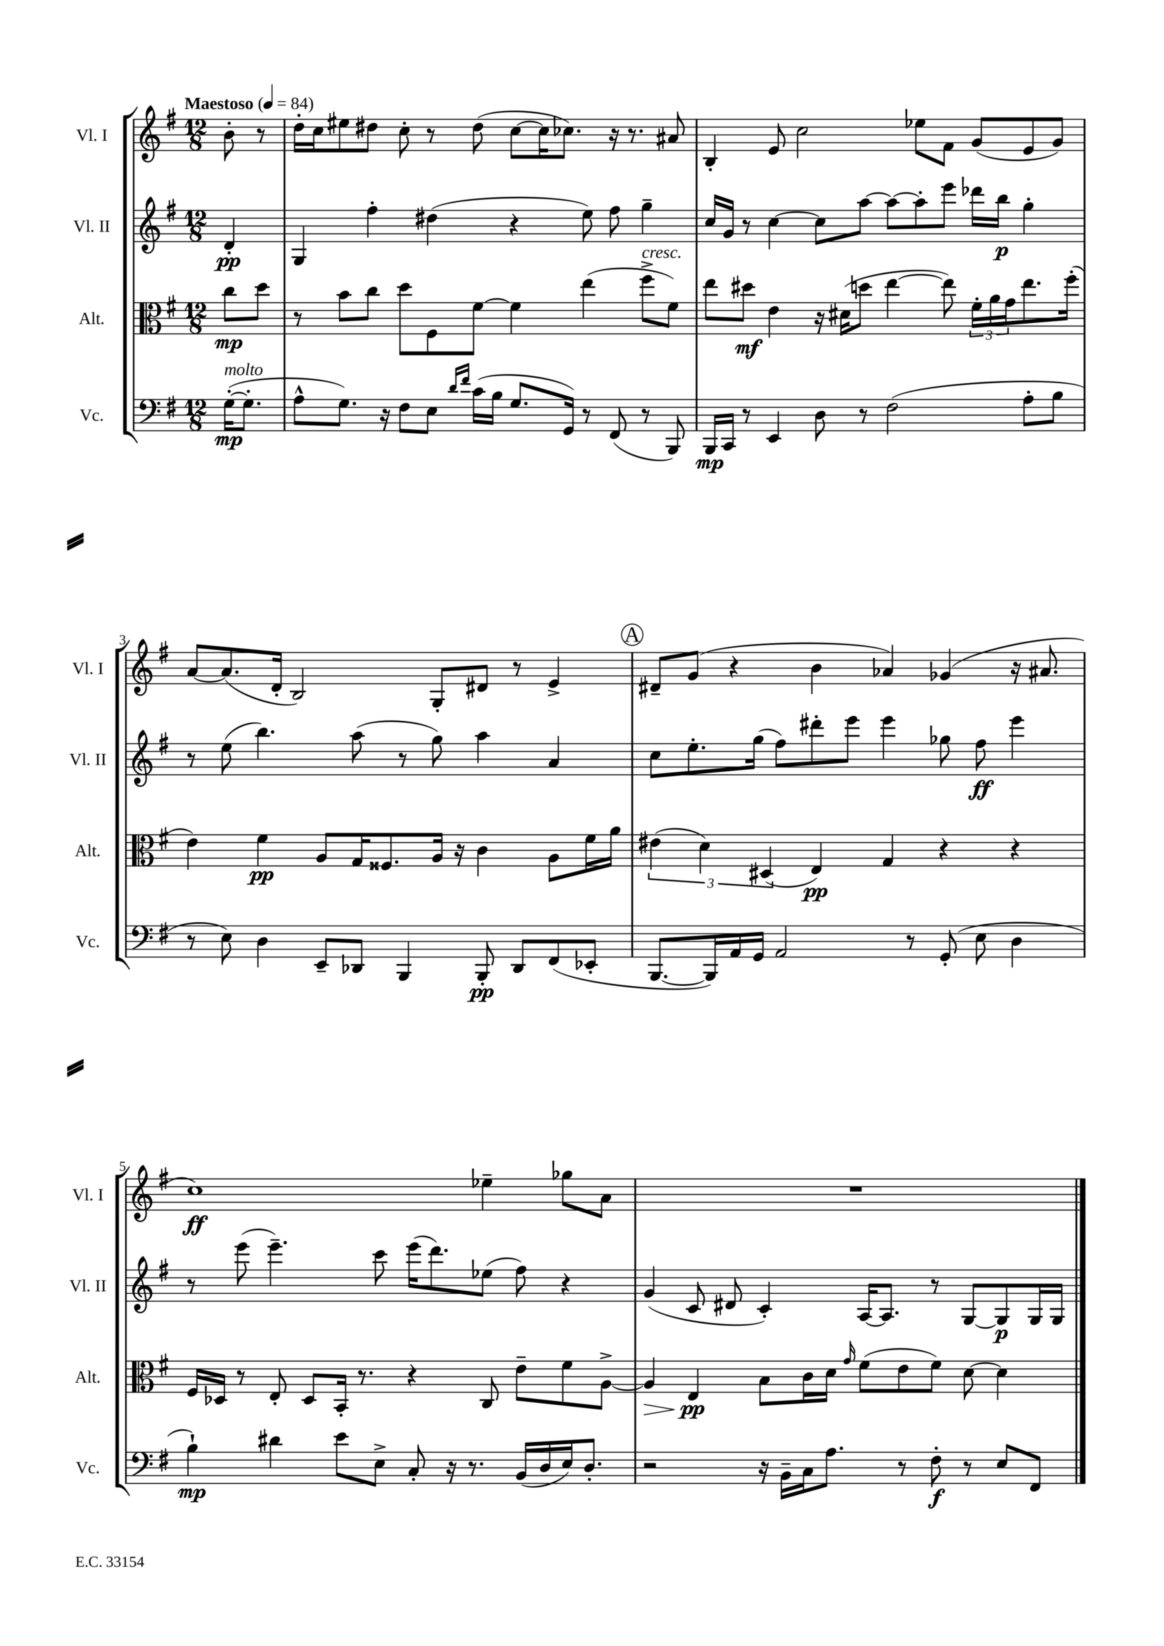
<<
\new StaffGroup <<
\new Staff = "s0" \with { instrumentName = "Vl. I" shortInstrumentName = "Vl. I" } {
    \clef treble \key g \major \numericTimeSignature \time 12/8 \partial 4 \tempo "Maestoso" 4 = 84
    b'8-. r8 |
    d''16-. c''16 eis''8 dis''8 c''8-. r8 dis''8( c''8~ c''16 ces''8.) r16 r8. ais'8 |
    b4-. e'8 c''2 ees''8 fis'8 g'8( e'8 g'8) |
    a'8~ a'8.( d'16-. b2) g8-. dis'8 r8 e'4-> |
    \mark \markup { \circle "A" } dis'8-- g'8( r4 b'4 aes'4) ges'4( r16 ais'8. |
    c''1\ff) ees''4-- ges''8 a'8 |
    R1. \bar "|." |
}
\new Staff = "s1" \with { instrumentName = "Vl. II" shortInstrumentName = "Vl. II" } {
    \clef treble \key g \major \numericTimeSignature \time 12/8 \partial 4
    d'4-.\pp |
    g4 fis''4-. dis''4( r4 e''8) fis''8 g''4-- |
    c''16 g'16 r8 c''4~ c''8 a''8~ a''8~ a''8-. e'''8 des'''16 b''16\p g''4-. |
    r8 e''8( b''4.) a''8( r8 g''8) a''4 a'4 |
    \mark \markup { \circle "A" } c''8 e''8.-. g''16( fis''8) dis'''8-. e'''8 e'''4 ges''8 fis''8\ff e'''4 |
    r8 e'''8( e'''4.--) c'''8 e'''16( d'''8.) ees''8( fis''8) r4 |
    g'4( c'8 dis'8 c'4-.) a16~ a8. r8 g8~ g8\p g16 g16 \bar "|." |
}
\new Staff = "s2" \with { instrumentName = "Alt." shortInstrumentName = "Alt." } {
    \clef alto \key g \major \numericTimeSignature \time 12/8 \partial 4
    c''8\mp d''8 |
    r8 b'8 c''8 d''8 fis8 fis'8~ fis'4 e''4( fis''8->^\markup { \italic "cresc." } fis'8) |
    e''8 dis''8\mf e'4 r16 dis'16( d''8 e''4~ e''8) \tuplet 3/2 { fis'16-. a'16 g'16 } e''8. fis''16-.( |
    e'4) fis'4\pp a8 g16 fisis8. a16 r16 c'4 a8 fis'16 a'16 |
    \mark \markup { \circle "A" } \tuplet 3/2 { eis'4( d'4) dis4( } e4\pp) g4 r4 r4 |
    fis16 des16 r8 e8-. des8 b,16-. r8. r4 c8 e'8-- fis'8 a8~-> |
    a4\> e4\pp\! b8 c'16 d'16 \grace { g'16 } fis'8( e'8 fis'8) d'8~ d'4 \bar "|." |
}
\new Staff = "s3" \with { instrumentName = "Vc." shortInstrumentName = "Vc." } {
    \clef bass \key g \major \numericTimeSignature \time 12/8 \partial 4
    g16~-.\mp^\markup { \italic "molto" }( g8.-. |
    a8-^ g8.) r16 fis8 e8 \grace { d'16 fis'16 } c'16( b16 g8. g,16) r8 fis,8( r8 b,,8) |
    b,,16\mp c,16 r8 e,4 d8 r8 fis2( a8-. b8 |
    r8 e8) d4 e,8-- des,8 b,,4 b,,8-.\pp des,8 fis,8( ees,8-. |
    \mark \markup { \circle "A" } b,,8.~ b,,16) a,16 g,16 a,2 r8 g,8-.( e8 d4 |
    b4-!\mp) dis'4 e'8 e8-> c8-. r16 r8. b,16( d16 e16) d8.-. |
    r2 r16 b,16-- c16 a8. r8 fis8-.\f r8 e8 fis,8 \bar "|." |
}
>>
>>
